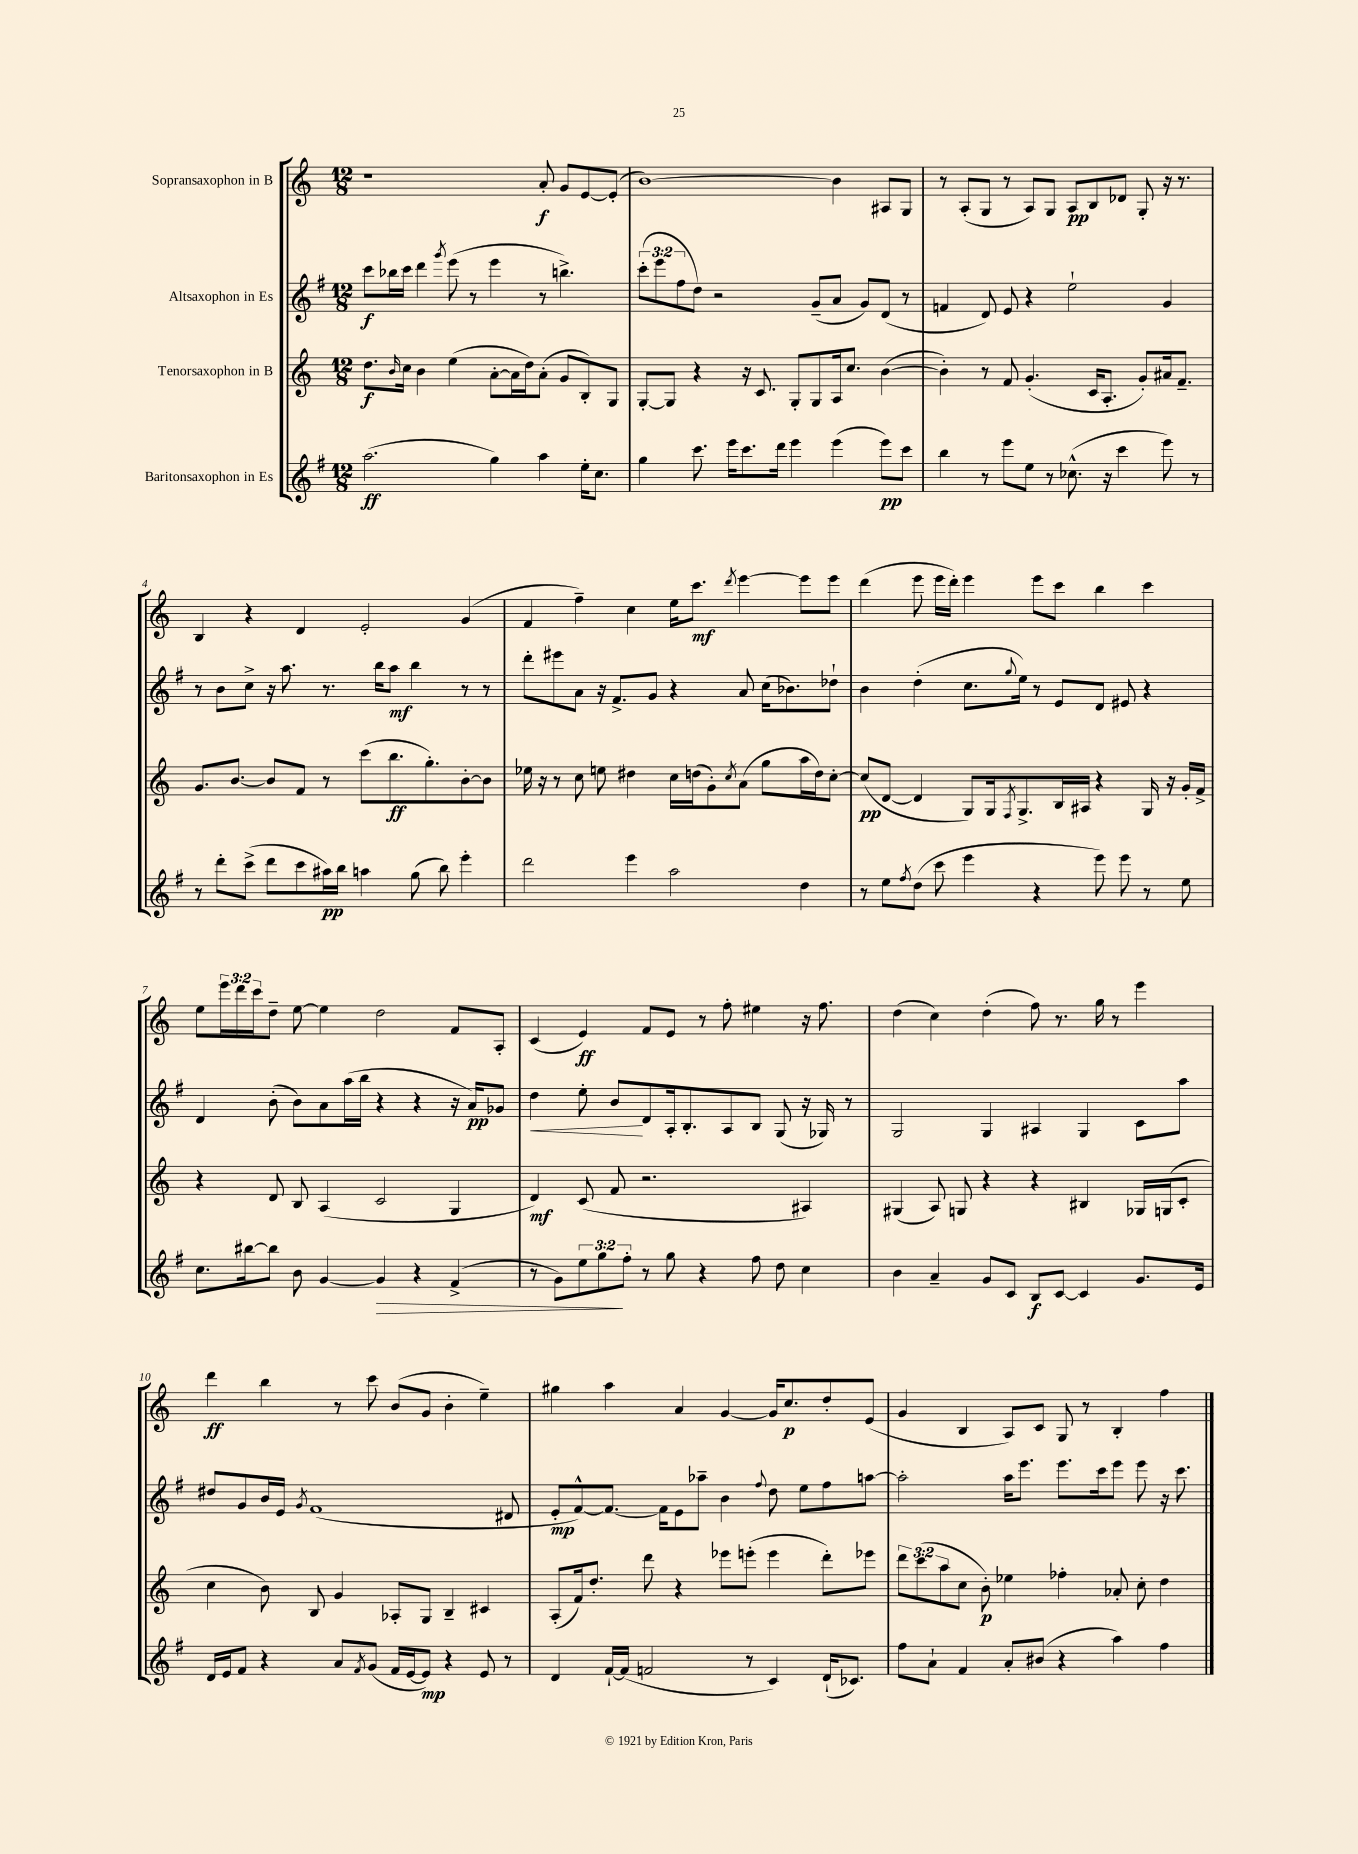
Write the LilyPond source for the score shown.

<<
\new StaffGroup <<
\new Staff = "s0" \with { instrumentName = "Sopransaxophon in B" } {
    \clef treble \key c \major \numericTimeSignature \time 12/8 \override Staff.TupletNumber.text = #tuplet-number::calc-fraction-text
    r1 a'8-.\f g'8 e'8~ e'8-.( |
    b'1~) b'4 ais8 g8 |
    r8 a8-.( g8 r8 a8) g8 a8\pp b8 des'8 g8-. r16 r8. |
    b4 r4 d'4 e'2-. g'4( |
    f'4 f''4--) c''4 e''16 c'''8.\mf \acciaccatura { d'''8 } e'''4~ e'''8 e'''8 |
    d'''4( e'''8 e'''16 d'''16-.) e'''4 e'''8 c'''8 b''4 c'''4 |
    e''8 \tuplet 3/2 { e'''16 d'''16 c'''16 } d''8-- e''8~ e''4 d''2 f'8 a8-. |
    c'4( e'4\ff) f'8 e'8 r8 f''8-. eis''4 r16 f''8. |
    d''4( c''4) d''4-.( f''8) r8. g''16 r8 e'''4 |
    d'''4\ff b''4 r8 c'''8 b'8( g'8 b'4-. e''4--) |
    gis''4 a''4 a'4 g'4~ g'16 c''8.\p d''8-. e'8( |
    g'4 b4 a8) c'8 g8 r8 b4-. f''4 \bar "|." |
}
\new Staff = "s1" \with { instrumentName = "Altsaxophon in Es" } {
    \clef treble \key g \major \numericTimeSignature \time 12/8 \override Staff.TupletNumber.text = #tuplet-number::calc-fraction-text
    c'''8\f bes''16 c'''16 d'''4 \acciaccatura { g'''8 } e'''8( r8 e'''4 r8 b''4.->) |
    \tuplet 3/2 { c'''8-.( e'''8 fis''8 } d''8) r2 g'8--( a'8 g'8) d'8( r8 |
    f'4 d'8) e'8 r4 e''2-! g'4 |
    r8 b'8 c''8-> r16 a''8. r8. b''16 a''8\mf b''4 r8 r8 |
    d'''8-. eis'''8 a'8 r16 fis'8.-> g'8 r4 a'8 c''16( bes'8.) des''8-! |
    b'4 d''4-.( c''8. \appoggiatura { g''8 } e''16) r8 e'8 d'8 eis'8 r4 |
    d'4 b'8-.( b'8) a'8 a''16( b''16 r4 r4 r16 a'16\pp) ges'8 |
    d''4\< e''8-. b'8\! d'8 a16-. b8.-. a8 b8 g8( r16 ges16) r8 |
    g2 g4 ais4 g4 c'8 a''8 |
    dis''8 g'8 b'16 e'16 \acciaccatura { g'8 } fis'1( dis'8 |
    e'8-.\mp fis'8~-^) fis'8.~ fis'16 e'8 aes''8-- b'4 \appoggiatura { fis''8 } d''8 e''8 fis''8 a''8~ |
    a''2-. a''16 e'''8. e'''8. c'''16 e'''8 e'''8 r16 c'''8. \bar "|." |
}
\new Staff = "s2" \with { instrumentName = "Tenorsaxophon in B" } {
    \clef treble \key c \major \numericTimeSignature \time 12/8 \override Staff.TupletNumber.text = #tuplet-number::calc-fraction-text
    d''8.\f \grace { b'16 } c''16 b'4 e''4( a'8~-. a'16 d''16) a'8-.( g'8 b8-.) g8 |
    g8~-. g8 r4 r16 c'8. g8-. g8 a16 c''8. b'4~( |
    b'4-.) r8 f'8 g'4.-.( c'16 a8.-. g'8-.) ais'16 f'8.-- |
    g'8. b'8.~ b'8 f'8 r8 c'''8( b''8.\ff g''8.-.) b'8~-. b'8 |
    ees''16 r16 r8 c''8 e''8 dis''4 c''16 d''16( g'8-.) \acciaccatura { c''8 } a'8( g''8 a''16 d''16) c''8~-. |
    c''8\pp( d'8~ d'4 g8) g16 \acciaccatura { f8 } g8.-> b16 ais16 r4 g16 r16 g'16-. f'16-> |
    r4 d'8 b8 a4( c'2 g4 |
    d'4\mf) c'8( f'8 r2. ais4) |
    gis4( a8) g8 r4 r4 bis4 ges16 g16( c'8-. |
    c''4 b'8) b8 g'4 aes8-. g8 b4-- cis'4 |
    a8-.( f'16) d''8.-. d'''8 r4 ees'''8 e'''8-.( e'''4 d'''8-.) ees'''8 |
    \tuplet 3/2 { d'''8 c'''8( a''8 } c''8 b'8-.\p) ees''4 fes''4-. aes'8-. c''8-. d''4 \bar "|." |
}
\new Staff = "s3" \with { instrumentName = "Baritonsaxophon in Es" } {
    \clef treble \key g \major \numericTimeSignature \time 12/8 \override Staff.TupletNumber.text = #tuplet-number::calc-fraction-text
    a''2.\ff( g''4) a''4 e''16-. c''8. |
    g''4 c'''8. e'''16 c'''8. d'''16 e'''4 e'''4( e'''8\pp) c'''8 |
    b''4 r8 e'''8 e''8 r8 ces''8.-^( r16 c'''4 e'''8) r8 |
    r8 d'''8-. c'''8->( d'''8 c'''8 ais''16\pp) b''16 a''4 g''8( b''8) e'''4-. |
    d'''2 e'''4 a''2 d''4 |
    r8 e''8 \acciaccatura { fis''8 } d''8( c'''8 e'''4 r4 e'''8) e'''8 r8 e''8 |
    c''8. bis''16~ bis''8 b'8 g'4~ g'4\> r4 fis'4->( |
    r8 g'8) \tuplet 3/2 { e''8 g''8\! fis''8-. } r8 g''8 r4 fis''8 d''8 c''4 |
    b'4 a'4-- g'8 c'8 b8\f c'8~ c'4 g'8. e'16 |
    d'16 e'16 fis'8 r4 a'8 \acciaccatura { fis'8 } g'8( fis'16 e'16~ e'8\mp) r4 e'8 r8 |
    d'4 fis'16~-! fis'16( f'2 r8 c'4) d'16-!( ces'8.) |
    fis''8 a'8-! fis'4 a'8-. bis'8( r4 a''4) fis''4 \bar "|." |
}
>>
>>
